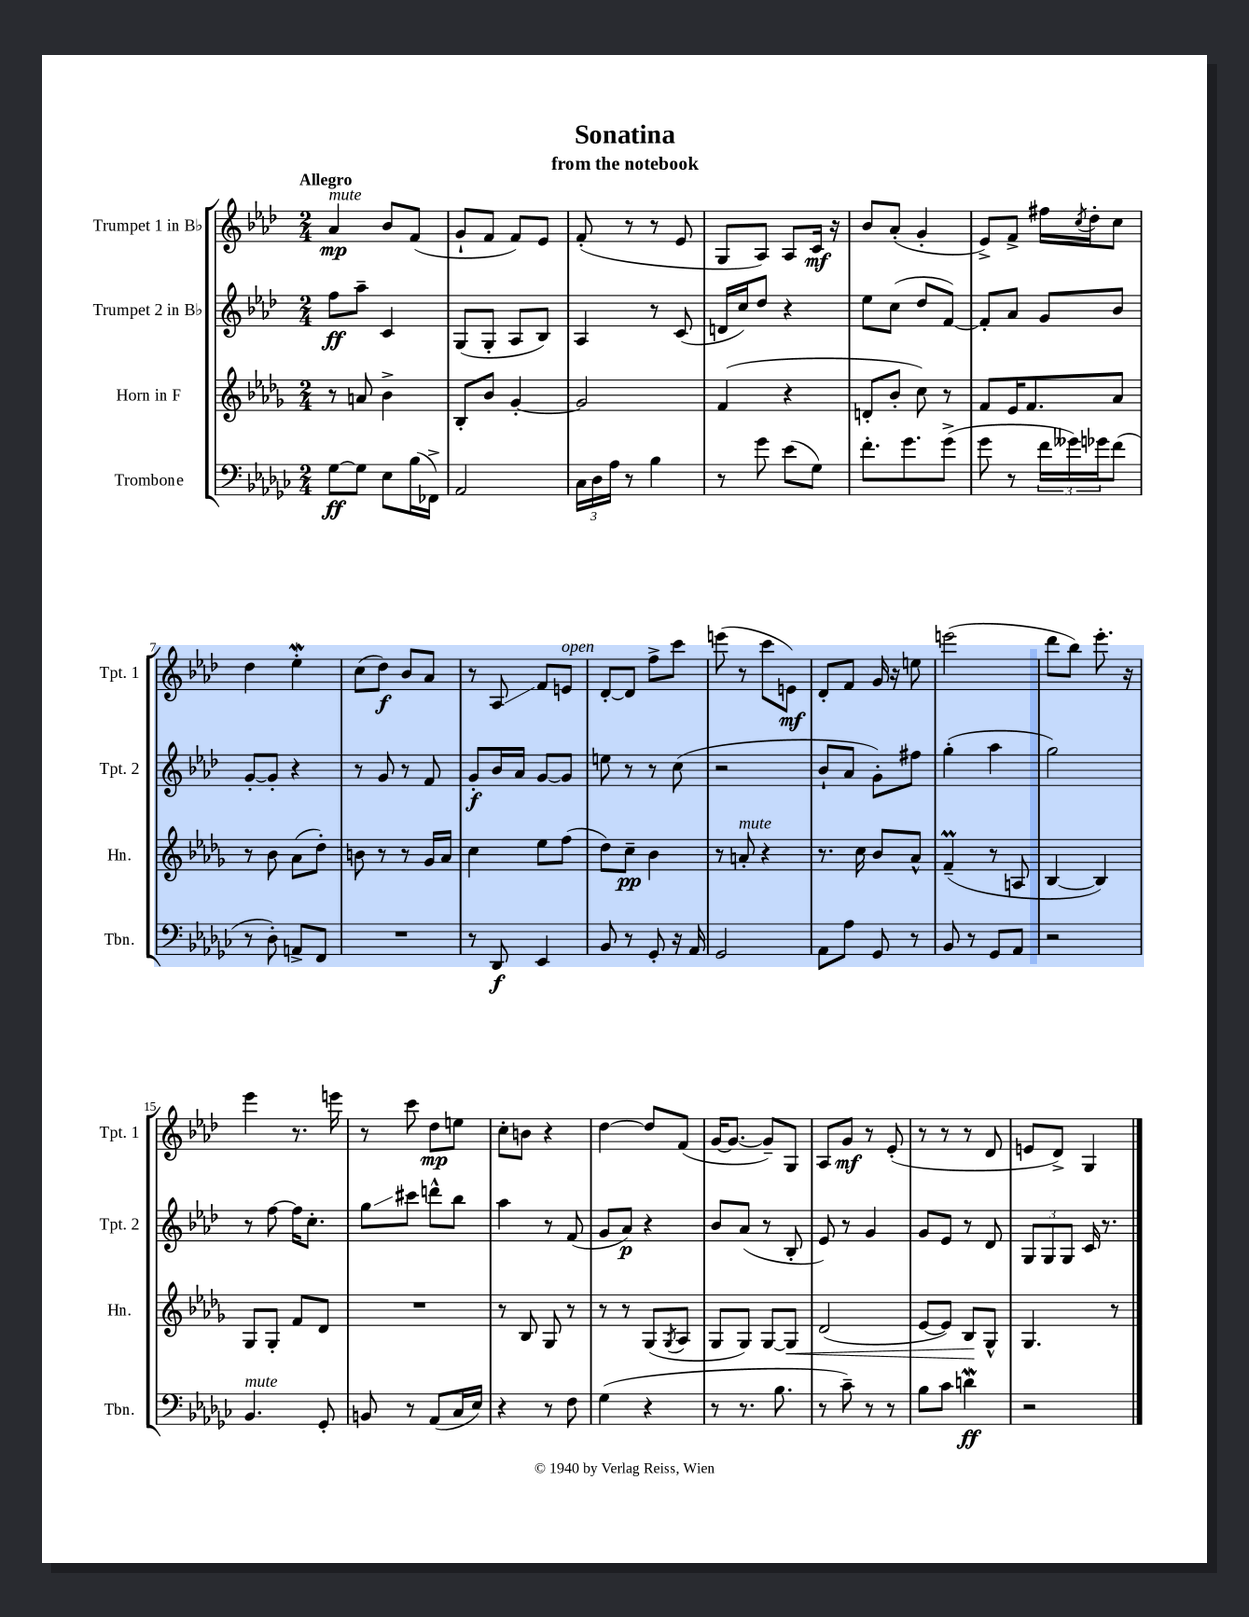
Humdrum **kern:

**kern	**kern	**kern	**kern
*staff4	*staff3	*staff2	*staff1
*clefF4	*clefG2	*clefG2	*clefG2
*k[b-e-a-d-g-c-]	*k[b-e-a-d-g-]	*k[b-e-a-d-]	*k[b-e-a-d-]
*M2/4	*M2/4	*M2/4	*M2/4
[8G-	8r	8ff	4a-
8G-]	8a	8aa-~	.
8E-	4b-^	4c	8b-
(16B-	.	.	(8f
16FF-^)	.	.	.
=	=	=	=
2AA-	8B-'	(8G	8g`
.	8b-	8G'	8f
.	[4g-'	8A-	8f)
.	.	8B-)	8e-
=	=	=	=
24C-	2g-]	4A-	(8f'
24D-	.	.	.
24A-	.	.	.
8r	.	.	8r
4B-	.	8r	8r
.	.	(8c	8e-
=	=	=	=
8r	(4f	16d	8G
.	.	16cc)	.
8g-	.	8dd-	8A-)
(8e-	4r	4r	8A-
8G-)	.	.	16c
.	.	.	16r
=	=	=	=
8.f'	8d'	8ee-	8b-
.	8b-'	(8cc	(8a-'
8.g-	.	.	.
.	8cc)	8dd-	4g'
(8g-^	8r	[8f)	.
=	=	=	=
8g-	8f	8f']	8e-^)
8r	16e-	8a-	8f^
.	8.f	.	.
24f	.	8g	16ff#
24g--)	.	.	.
.	.	.	8qcc
.	.	.	16dd-'
24g-	.	.	.
(8f	8a-	8b-	8cc
=	=	=	=
8r	8r	[8g'	4dd-
8D-')	8b-	8g']	.
8AA^	(8a-	4r	4ee-'
8FF	8dd-')	.	.
=	=	=	=
2r	8b	8r	(8cc
.	8r	8g	8dd-)
.	8r	8r	8b-
.	16g-	8f	8a-
.	16a-	.	.
=	=	=	=
8r	4cc	8g'	8r
8DD-	.	16b-	8A-
.	.	16a-	.
4EE-	8ee-	[8g	8f
.	(8ff	8g]	8e
=	=	=	=
8BB-	8dd-)	8ee	[8d-'
8r	8cc~	8r	8d-]
8GG-'	4b-	8r	8ff^
16r	.	(8cc	8ccc
16AA-	.	.	.
=	=	=	=
2GG-	8r	2r	(8eee
.	8a'	.	8r
.	4r	.	8ccc
.	.	.	8e)
=	=	=	=
8AA-	8.r	8b-`	8d-'
8A-	.	8a-	8f
.	16cc	.	.
8GG-	8b-	8g')	16g
.	.	.	16r
8r	8a-^^	8ff#	8ee
=	=	=	=
8BB-	(4f~	(4gg'	(2eee
8r	.	.	.
8GG-	8r	4aa-	.
8AA-	8A	.	.
=	=	=	=
2r	[4B-	2gg)	8ddd-
.	.	.	8bb-)
.	4B-])	.	8.eee-'
.	.	.	16r
=	=	=	=
4.BB-	8G-	8r	4eee-
.	8G-'	[8ff	.
.	8f	16ff]	8.r
.	.	8.cc'	.
8GG-'	8d-	.	.
.	.	.	16eee
=	=	=	=
8BB	2r	8gg	8r
8r	.	8ccc#	8ccc
(8AA-	.	8ddd^^	8dd-
16C-	.	8bb-	8ee
16E-)	.	.	.
=	=	=	=
4r	8r	4aa-	8cc'
.	8B-	.	8b
8r	8G-	8r	4r
8F	8r	(8f	.
=	=	=	=
(4G-	8r	8g	[4dd-
.	8r	8a-)	.
4r	(8G-	4r	8dd-]
.	8qG-	.	.
.	8A-	.	(8f
=	=	=	=
8r	8G-	8b-	[16g
.	.	.	8.g_
8.r	8G-)	(8a-	.
.	[8G-	8r	8g~])
8.B-	.	.	.
.	8G-]	8B-'	8G
=	=	=	=
8r	(2d-	8e-)	8A-
8c-~)	.	8r	8g
8r	.	4g	8r
8r	.	.	(8e-'
=	=	=	=
8B-	[8e-	8g	8r
8c-	8e-])	8e-	8r
4d	8B-	8r	8r
.	8G-^^	8d-	8d-
=	=	=	=
2r	4.G-	12G	8e
.	.	12G	.
.	.	.	8d-^)
.	.	12G	.
.	.	16c	4G
.	.	8.r	.
.	8r	.	.
==	==	==	==
*-	*-	*-	*-
